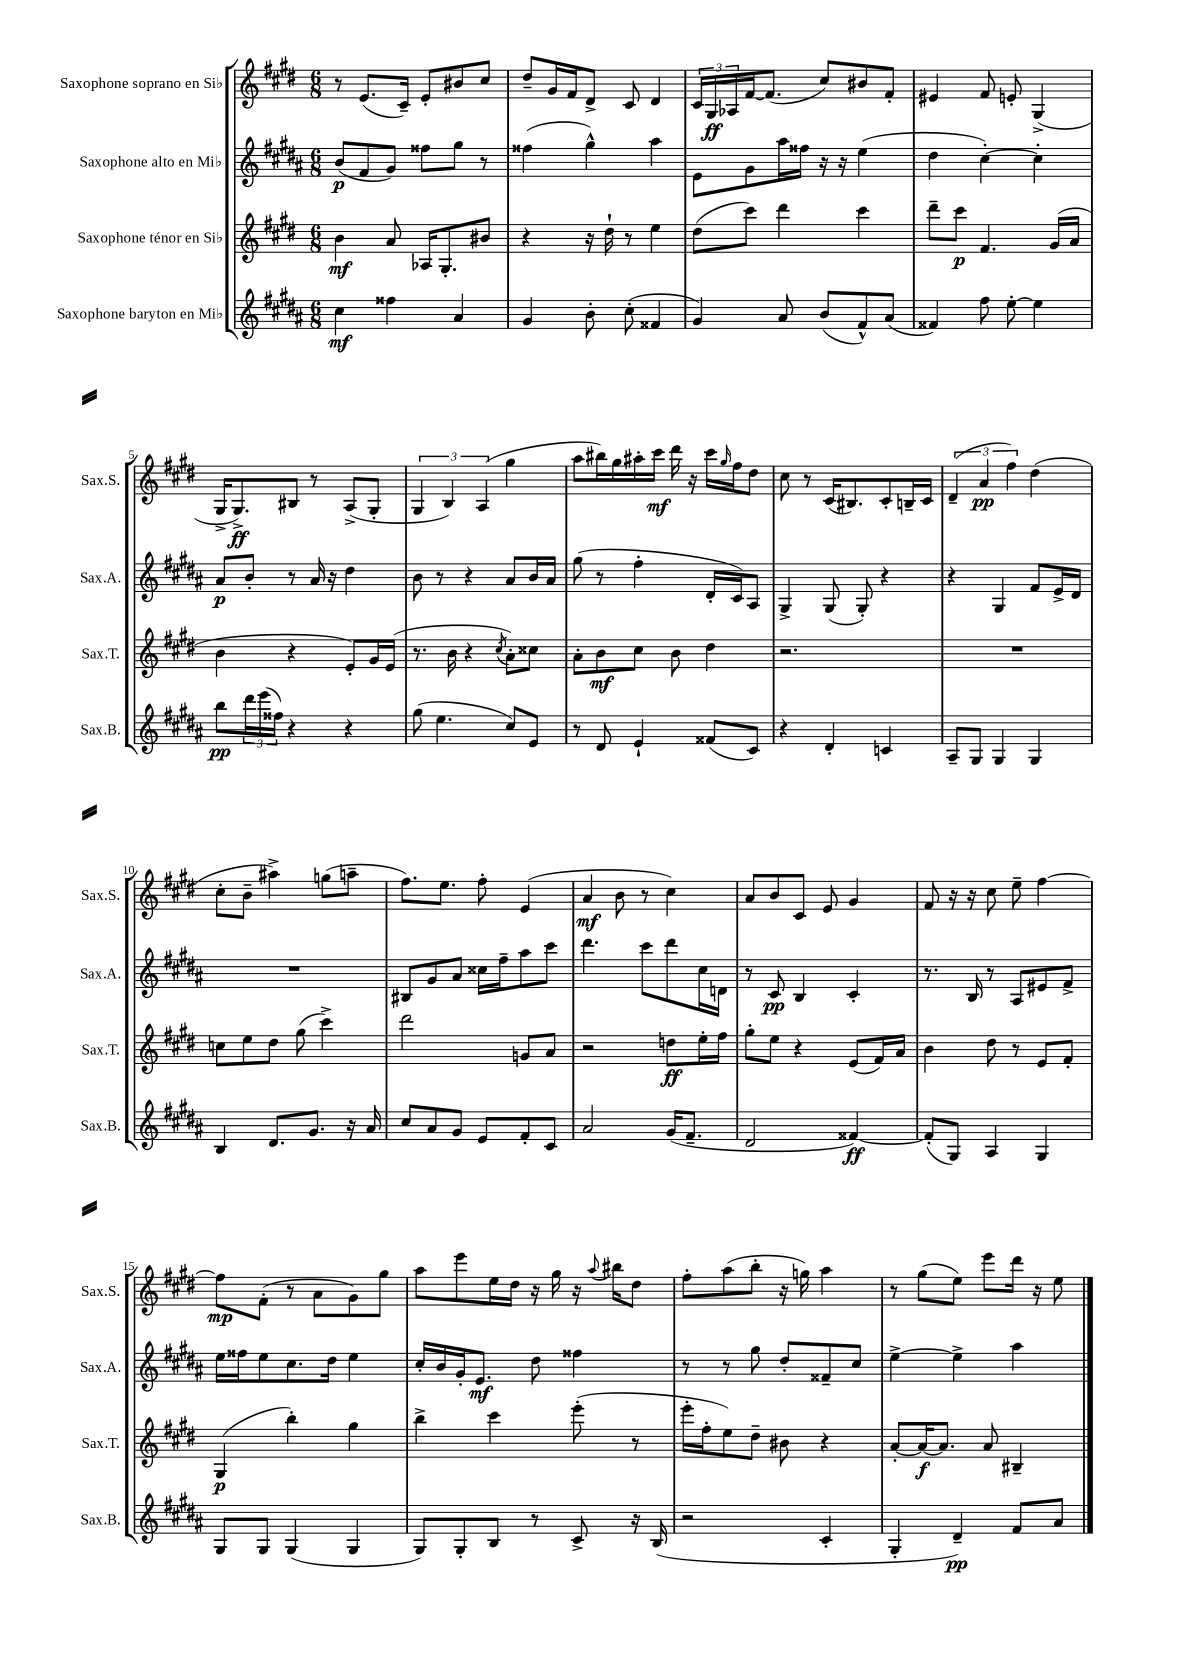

**kern	**dynam	**kern	**dynam	**kern	**dynam	**kern	**dynam
*part4	*part4	*part3	*part3	*part2	*part2	*part1	*part1
*staff4	*staff4	*staff3	*staff3	*staff2	*staff2	*staff1	*staff1
*I"Saxophone baryton en Mi♭	*	*I"Saxophone ténor en Si♭	*	*I"Saxophone alto en Mi♭	*	*I"Saxophone soprano en Si♭	*
*I'Sax.B.	*	*I'Sax.T.	*	*I'Sax.A.	*	*I'Sax.S.	*
*clefG2	*	*clefG2	*	*clefG2	*	*clefG2	*
*k[f#c#g#d#a#]	*	*k[f#c#g#d#]	*	*k[f#c#g#d#a#]	*	*k[f#c#g#d#]	*
*M6/8	*	*M6/8	*	*M6/8	*	*M6/8	*
=1	=1	=1	=1	=1	=1	=1	=1
4cc#\	mf	4b\	mf	(8b/L	p	8r	.
.	.	.	.	8f#/	.	(8.e/L	.
4ff##X\	.	8a/	.	8g#/J)	.	.	.
.	.	.	.	.	.	16c#~/Jk)	.
.	.	16A-X/KL	.	8ff##X\L	.	8e'/L	.
.	.	8.G#'/	.	.	.	.	.
4a#/	.	.	.	8gg#\J	.	8b#X/	.
.	.	8b#X/J	.	8r	.	8cc#/J	.
=2	=2	=2	=2	=2	=2	=2	=2
4g#/	.	4r	.	(4ff##X\	.	8dd#~/L	.
.	.	.	.	.	.	16g#/L	.
.	.	.	.	.	.	16f#/J	.
8b'\	.	16r	.	4gg#^^\)	.	8d#^/J	.
.	.	16dd#`\	.	.	.	.	.
(8cc#'\	.	8r	.	.	.	8c#/	.
4f##X/	.	4ee\	.	4aa#\	.	4d#/	.
=3	=3	=3	=3	=3	=3	=3	=3
4g#/)	.	(8dd#\L	.	8e\L	.	24c#/LL	.
.	.	.	.	.	.	24G#/	ff
.	.	.	.	.	.	24A-X/	.
.	.	8ccc#\J)	.	8g#\	.	[16f#/J	.
.	.	.	.	.	.	(8.f#/J]	.
8a#/	.	4ddd#\	.	16aa#\L	.	.	.
.	.	.	.	16ff##X\JJ	.	.	.
(8b/L	.	.	.	16r	.	8cc#/L)	.
.	.	.	.	16r	.	.	.
8f#^^/)	.	4ccc#\	.	(4ee\	.	8b#X/	.
(8a#/J	.	.	.	.	.	8f#'/J	.
=4	=4	=4	=4	=4	=4	=4	=4
4f##X/)	.	8ddd#~\L	.	4dd#\	.	4e#X/	.
.	.	8ccc#\J	p	.	.	.	.
8ff#\	.	4.f#/	.	[4cc#'\)	.	8f#/	.
[8ee'\	.	.	.	.	.	8en'/	.
4ee\]	.	.	.	4cc#'\]	.	(4G#^/	.
.	.	(16g#/LL	.	.	.	.	.
.	.	16a/JJ	.	.	.	.	.
!!LO:LB:g=z
=5	=5	=5	=5	=5	=5	=5	=5
8bb\L	pp	4b\	.	8a#/L	p	16G#^/KL	.
.	.	.	.	.	.	8.G#^/)	ff
24ddd#\L	.	.	.	8b'/J	.	.	.
(24eee\	.	.	.	.	.	.	.
24ff##X\JJ)	.	.	.	.	.	.	.
4r	.	4r	.	8r	.	8B#X/J	.
.	.	.	.	16a#/	.	8r	.
.	.	.	.	16r	.	.	.
4r	.	8e'/L)	.	4dd#\	.	(8A^/L	.
.	.	16g#/L	.	.	.	8G#'/J	.
.	.	(16e/JJ	.	.	.	.	.
=6	=6	=6	=6	=6	=6	=6	=6
(8gg#\	.	8.r	.	8b\	.	6G#/	.
4.ee\	.	.	.	8r	.	.	.
.	.	.	.	.	.	6B/)	.
.	.	16b\	.	.	.	.	.
.	.	4r	.	4r	.	.	.
.	.	.	.	.	.	(6A/	.
.	.	8qcc#/	.	.	.	.	.
8cc#/L)	.	8a'\L)	.	8a#/L	.	4gg#\	.
8e/J	.	8cc##X\J	.	16b/L	.	.	.
.	.	.	.	16a#/JJ	.	.	.
=7	=7	=7	=7	=7	=7	=7	=7
8r	.	8a'\L	.	(8gg#\	.	8aa\L	.
8d#/	.	8b\	mf	8r	.	16bb#X\L)	.
.	.	.	.	.	.	16gg#\	.
4e`/	.	8cc#\J	.	4ff#'\	.	16aa#X'\	.
.	.	.	.	.	.	16ccc#\JJ	mf
.	.	8b\	.	.	.	16ddd#\	.
.	.	.	.	.	.	16r	.
(8f##X/L	.	4dd#\	.	16d#'/LL	.	16ccc#\LL	.
.	.	.	.	.	.	16qqgg#/	.
.	.	.	.	16c#/J)	.	16ff#\J	.
8c#/J)	.	.	.	8A#/J	.	8dd#\J	.
=8	=8	=8	=8	=8	=8	=8	=8
4r	.	2.r	.	4G#^/	.	8cc#\	.
.	.	.	.	.	.	8r	.
4d#'/	.	.	.	(8G#/	.	(16c#/KL	.
.	.	.	.	.	.	8.B#X/)	.
.	.	.	.	8G#'/)	.	.	.
4cn/	.	.	.	4r	.	8c#'/	.
.	.	.	.	.	.	16Bn~/L	.
.	.	.	.	.	.	16c#/JJ	.
=9	=9	=9	=9	=9	=9	=9	=9
8A#~/L	.	2.r	.	4r	.	(6d#~/	.
8G#/J	.	.	.	.	.	.	.
.	.	.	.	.	.	6a/	pp
4G#/	.	.	.	4G#/	.	.	.
.	.	.	.	.	.	6ff#\)	.
4G#/	.	.	.	8f#/L	.	(4dd#\	.
.	.	.	.	16e^/L	.	.	.
.	.	.	.	16d#/JJ	.	.	.
!!LO:LB:g=z
=10	=10	=10	=10	=10	=10	=10	=10
4B/	.	8ccn\L	.	2.r	.	8cc#'\L	.
.	.	8ee\	.	.	.	8b~\J	.
8.d#/L	.	8dd#\J	.	.	.	4aa#X^\)	.
.	.	(8gg#\	.	.	.	.	.
8.g#/J	.	.	.	.	.	.	.
.	.	4ccc#^\)	.	.	.	(8ggn\L	.
16r	.	.	.	.	.	8aan~\J	.
16a#/	.	.	.	.	.	.	.
=11	=11	=11	=11	=11	=11	=11	=11
8cc#/L	.	2ddd#\	.	8B#X/L	.	8.ff#\L)	.
8a#/	.	.	.	8g#/	.	.	.
.	.	.	.	.	.	8.ee\J	.
8g#/J	.	.	.	8a#/J	.	.	.
8e/L	.	.	.	16cc##X\LL	.	8ff#'\	.
.	.	.	.	16ff#~\J	.	.	.
8f#'/	.	8gn/L	.	8aa#\	.	(4e/	.
8c#/J	.	8a/J	.	8ccc#\J	.	.	.
=12	=12	=12	=12	=12	=12	=12	=12
2a#/	.	2r	.	4.ddd#\	.	4a/	mf
.	.	.	.	.	.	8b\	.
.	.	.	.	8ccc#\L	.	8r	.
(16g#/KL	.	8ddn\L	ff	8ddd#\	.	4cc#\)	.
8.f#~/J	.	.	.	.	.	.	.
.	.	16ee'\L	.	16cc#\L	.	.	.
.	.	16ff#\JJ	.	16dn\JJ	.	.	.
=13	=13	=13	=13	=13	=13	=13	=13
2d#/	.	8gg#'\L	.	8r	.	8a/L	.
.	.	8ee\J	.	8c#/	pp	8b/	.
.	.	4r	.	4B/	.	8c#/J	.
.	.	.	.	.	.	8e/	.
[4f##X/)	ff	(8e/L	.	4c#'/	.	4g#/	.
.	.	16f#/L)	.	.	.	.	.
.	.	16a/JJ	.	.	.	.	.
=14	=14	=14	=14	=14	=14	=14	=14
(8f##'/L]	.	4b\	.	8.r	.	8f#/	.
8G#/J)	.	.	.	.	.	16r	.
.	.	.	.	16B/	.	16r	.
4A#/	.	8dd#\	.	8r	.	8cc#\	.
.	.	8r	.	8A#/L	.	8ee~\	.
4G#/	.	8e/L	.	8e#X/	.	[4ff#\	.
.	.	8f#'/J	.	8f#^/J	.	.	.
!!LO:LB:g=z
=15	=15	=15	=15	=15	=15	=15	=15
8G#/L	.	(4G#/	p	16ee\LL	.	8ff#\L]	mp
.	.	.	.	16ff##X\J	.	.	.
8G#/J	.	.	.	8ee\	.	(8f#'\J	.
(4G#/	.	4bb'\)	.	8.cc#\	.	8r	.
.	.	.	.	.	.	8a\L	.
.	.	.	.	16dd#\Jk	.	.	.
4G#/	.	4gg#\	.	4ee\	.	8g#\)	.
.	.	.	.	.	.	8gg#\J	.
=16	=16	=16	=16	=16	=16	=16	=16
8G#/L)	.	4bb^\	.	16cc#'/LL	.	8aa\L	.
.	.	.	.	16b/	.	.	.
8G#'/	.	.	.	16g#'/J	.	8eee\	.
.	.	.	.	8.e/J	mf	.	.
8B/J	.	4ccc#\	.	.	.	16ee\L	.
.	.	.	.	.	.	16dd#\JJ	.
8r	.	.	.	8dd#\	.	16r	.
.	.	.	.	.	.	16gg#\	.
8c#^/	.	(8eee'\	.	4ff##X\	.	16r	.
.	.	.	.	.	.	8qqaa/	.
.	.	.	.	.	.	16bb#X\KL	.
16r	.	8r	.	.	.	8dd#\J	.
(16B/	.	.	.	.	.	.	.
=17	=17	=17	=17	=17	=17	=17	=17
2r	.	16eee'\LL	.	8r	.	8ff#'\L	.
.	.	16ff#'\J	.	.	.	.	.
.	.	8ee\)	.	8r	.	(8aa\	.
.	.	8dd#~\J	.	8gg#\	.	8bb'\J	.
.	.	8b#X\	.	8dd#'/L	.	16r	.
.	.	.	.	.	.	16ggn\)	.
4c#'/	.	4r	.	8f##X~/	.	4aa\	.
.	.	.	.	8cc#/J	.	.	.
=18	=18	=18	=18	=18	=18	=18	=18
4G#'/	.	[8a'/L	.	[4ee^\	.	8r	.
.	.	16a/K_	f	.	.	(8gg#\L	.
.	.	8.a/J]	.	.	.	.	.
4d#~/)	pp	.	.	4ee^\]	.	8ee\J)	.
.	.	8a/	.	.	.	8eee\L	.
8f#/L	.	4B#X~/	.	4aa#\	.	16ddd#\Jk	.
.	.	.	.	.	.	16r	.
8a#/J	.	.	.	.	.	8ee\	.
==	==	==	==	==	==	==	==
*-	*-	*-	*-	*-	*-	*-	*-
